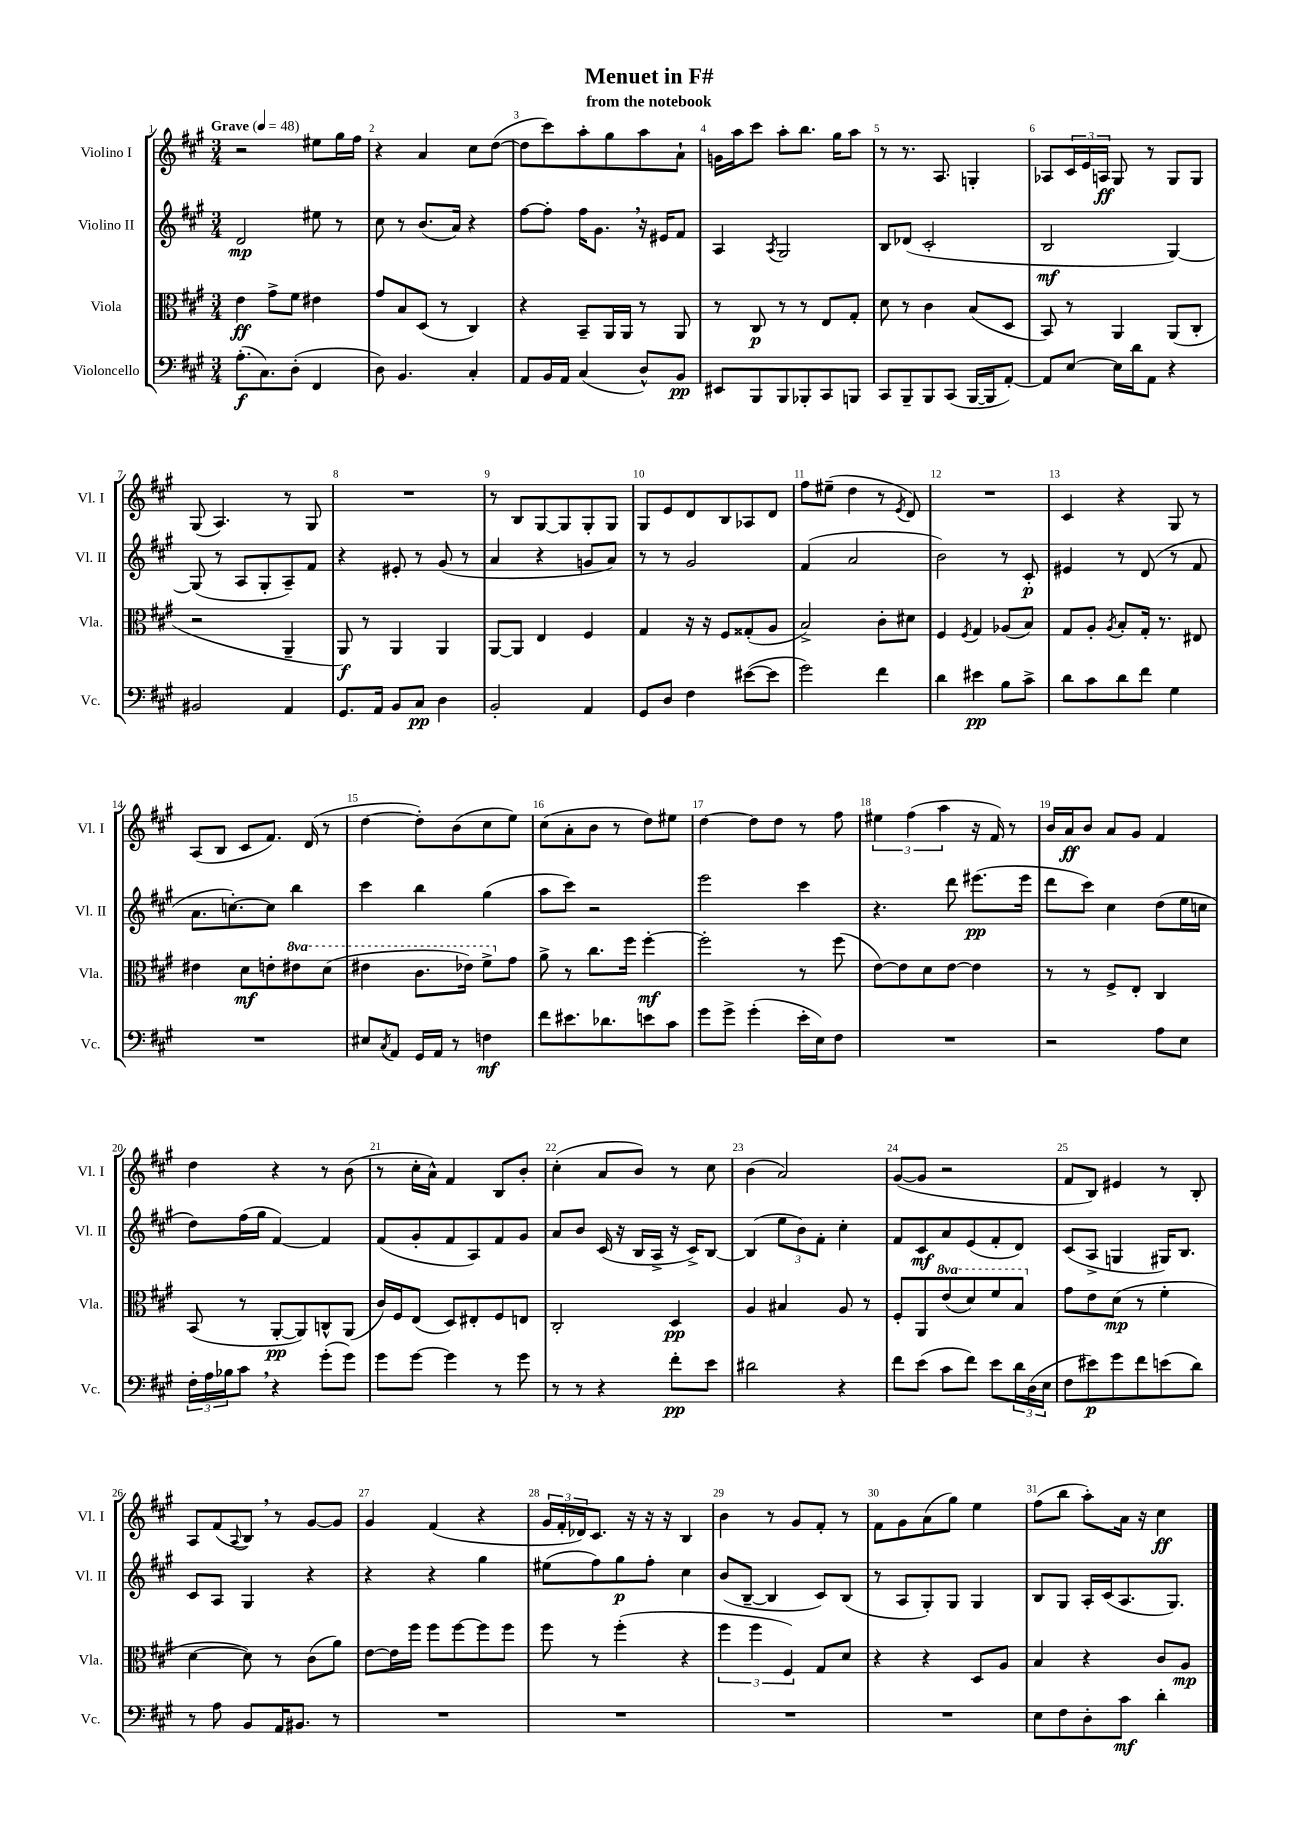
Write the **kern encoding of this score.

**kern	**kern	**kern	**kern
*staff4	*staff3	*staff2	*staff1
*clefF4	*clefC3	*clefG2	*clefG2
*k[f#c#g#]	*k[f#c#g#]	*k[f#c#g#]	*k[f#c#g#]
*M3/4	*M3/4	*M3/4	*M3/4
*MM48	*MM48	*MM48	*MM48
(8.A'\L	4e\	2d/	2r
8.C#\)	.	.	.
.	8g#^\L	.	.
(8D'\J	8f#\J	.	.
4FF#/	4e#\	8ee#\	8ee#\L
.	.	8r	16gg#\L
.	.	.	16ff#\JJ
=	=	=	=
8D\)	8g#/L	8cc#\	4r
4.BB/	8B/	8r	.
.	(8D/J	(8.b/L	4a/
.	8r	.	.
.	.	16a/Jk)	.
4C#'/	4C#/)	4r	8cc#\L
.	.	.	([8dd\J
=	=	=	=
8AA/L	4r	[8ff#\L	8dd\]L
16BB/L	.	8ff#'\]J	8ccc#\)
16AA/JJ	.	.	.
(4C#/	8BB~/L	16ff#\LK	8aa'\
.	.	8.g#\J	.
.	16AA/L	.	8gg#\
.	16AA/JJ	.	.
8D^^/L)	8r	16r	8aa\
.	.	16e#/LK	.
8BB/J	8AA/	8f#/J	8a`\J
=	=	=	=
8EE#/L	8r	4A/	16g\LL
.	.	.	16aa\J
8BBB/	8C#/	.	8ccc#\J
.	.	8qA/	.
8BBB/	8r	2G#/	8aa'\L
8BBB-'/	8r	.	8.bb\J
8CC#/	8E/L	.	.
.	.	.	16gg#\LK
8BBB/J	8G#'/J	.	8aa\J
=	=	=	=
8CC#/L	8d\	8B/L	8r
8BBB~/	8r	(8d-/J	8.r
8BBB/	4c#\	2c#'/	.
.	.	.	8.A/
(8CC#/J	.	.	.
[16BBB/LL	(8B/L	.	4G'/
16BBB/]J	.	.	.
[8AA'/J)	8D/J	.	.
=	=	=	=
8AA/]L	8BB/)	2B/	8A-/L
[8E/J	8r	.	24c#/L
.	.	.	24e/
.	.	.	24A/JJ
16E\]LL	4AA/	.	8G#/
16d\J	.	.	.
8AA\J	.	.	8r
4r	(8AA/L	[4G#/)	8G#/L
.	8C#'/J	.	8G#/J
=	=	=	=
2BB#/	2r	(8G#/]	(8G#/
.	.	8r	4.A/)
.	.	8A/L	.
.	.	8G#'/	.
4AA/	4AA~/	8A~/)	8r
.	.	8f#/J	8G#/
=	=	=	=
8.GG#/L	8AA/)	4r	2.r
.	8r	.	.
16AA/Jk	.	.	.
8BB/L	4AA/	8e#'/	.
8C#/J	.	8r	.
4D\	4AA/	(8g#/	.
.	.	8r	.
=	=	=	=
2BB'/	[8AA/L	4a/	8r
.	8AA/]J	.	8B/L
.	4E/	4r	[8G#/
.	.	.	8G#/]
4AA/	4F#/	8g/L	8G#'/
.	.	8a/J)	8G#/J
=	=	=	=
8GG#/L	4G#/	8r	8G#/L
8D/J	.	8r	8e/
4F#\	16r	2g#/	8d/
.	16r	.	.
.	8F#/L	.	8B/
([8e#\L	(8G##'/	.	8A-/
8e#\]J	8A/J	.	8d/J
=	=	=	=
2g#\)	2B^/)	(4f#/	8ff#\L
.	.	.	(8ee#~\J
.	.	2a/	4dd\
4f#\	8c#'\L	.	8r
.	.	.	8qe/
.	8d#\J	.	8d/)
=	=	=	=
4d\	4F#/	2b\)	2.r
.	8qF#/	.	.
4e#\	4G#/	.	.
8B\L	(8A-/L	8r	.
8c#^\J	8B/J)	8c#'/	.
=	=	=	=
8d\L	8G#/L	4e#/	4c#/
8c#\	8A'/J	.	.
.	8qA/	.	.
8d\	8B'/L	8r	4r
8f#\J	16G#'/Jk	(8d/	.
.	8.r	.	.
4G#\	.	8r	8G#/
.	8E#/	8f#/	8r
=	=	=	=
2.r	4e#\	8.a\L	(8A/L
.	.	.	8B/J
.	.	[8.cc'\)	.
.	8d\L	.	8c#/L
.	8e'\	8cc\]J	8.f#/J)
.	8ee#\	4bb\	.
.	.	.	(16d/
.	(8dd\J	.	8r
=	=	=	=
8E#/L	4ee#\	4ccc#\	[4dd\
8qC#/	.	.	.
8AA/J	.	.	.
16GG#/LL	8.cc#\L	4bb\	8dd'\]L)
16AA/JJ	.	.	.
8r	.	.	(8b\
.	16ee-\Jk)	.	.
4F\	8ff#^\L	(4gg#\	8cc#\
.	8g#\J	.	8ee\J)
=	=	=	=
8f#\L	8a^\	8aa\L	(8cc#\L
8.e#\	8r	8ccc#\J)	8a'\
.	8.cc#\L	2r	8b\J
8.d-\	.	.	.
.	.	.	8r
.	16ff#\Jk	.	.
8e\	[4ff#'\	.	8dd\L)
8c#\J	.	.	8ee#\J
=	=	=	=
8g#\L	2ff#'\]	2eee\	[4dd\
8g#^\J	.	.	.
(4g#'\	.	.	8dd\]L
.	.	.	8dd\J
16e'\LL	8r	4ccc#\	8r
16E\J)	.	.	.
8F#\J	(8ff#\	.	8ff#\
=	=	=	=
2.r	[8e\L)	4.r	6ee#\
.	8e\]	.	.
.	.	.	(6ff#\
.	8d\	.	.
.	.	.	6aa\
.	[8e\J	8ddd\	.
.	4e\]	(8.eee#\L	16r
.	.	.	16f#/)
.	.	.	8r
.	.	16eee#\Jk	.
=	=	=	=
2r	8r	8ddd\L	16b/LL
.	.	.	16a/J
.	8r	8ccc#\J)	8b/J
.	8F#^/L	4cc#\	8a/L
.	8E'/J	.	8g#/J
8A\L	4C#/	(8dd\L	4f#/
8E\J	.	16ee\L	.
.	.	16cc\JJ	.
=	=	=	=
24F#'\LL	(8BB/	8dd\L)	4dd\
24A\	.	.	.
24B-\J	.	.	.
8c#\J	8r	(16ff#\L	.
.	.	16gg#\JJ	.
4r	[8AA'/L	[4f#/)	4r
.	8AA/])	.	.
(8g#'\L	8C^^/	4f#/]	8r
8g#\J)	(8AA/J	.	(8b\
=	=	=	=
8g#\L	16c#/LL)	(8f#/L	8r
.	16F#/J	.	.
[8g#\J	(8E/J	8g#'/	16cc#'\LL
.	.	.	16a^^\JJ)
4g#\]	8D/L)	8f#/	4f#/
.	8E#'/	8A/)	.
8r	8F#/	8f#/	8B/L
8g#\	8E/J	8g#/J	8b'/J
=	=	=	=
8r	2C#'/	8a/L	(4cc#'\
8r	.	8b/J	.
4r	.	(16c#/	8a/L
.	.	16r	.
.	.	16B/LL	8b/J)
.	.	16A^/JJ	.
8f#'\L	4D/	16r	8r
.	.	16c#^/LK)	.
8e\J	.	[8B/J	8cc#\
=	=	=	=
2d#\	4A/	(4B/]	(4b\
.	4B#/	12ee\L	2a/)
.	.	12b\)	.
.	.	12f#'\J	.
4r	8A/	4cc#'\	.
.	8r	.	.
=	=	=	=
8f#\L	8F#'/L	8f#/L	([8g#/L
(8e\J	8AA/	8c#/	8g#/]J
8c#\L	(8ee/	8a/	2r
8f#\J)	8dd/)	(8e/	.
8e\L	8ff#/	8f#'/	.
24d\L	8b/J	8d/J)	.
(24D\	.	.	.
24E\JJ	.	.	.
=	=	=	=
8F#\L	8g#\L	(8c#/L	8f#/L
8e#\)	8e\	8A^/J	8B/J)
8g#\	(8d\J	4G/	4e#/
8f#\	8r	.	.
(8e\	4f#'\	16G#/LK)	8r
.	.	8.B/J	.
8d\J)	.	.	8B'/
=	=	=	=
8r	[4d\	8c#/L	8A/L
8A\	.	8A/J	(8f#/
.	.	.	8qqA/
8BB/L	8d\])	4G#/	8B/J)
16AA/K	8r	.	8r
8.BB#/J	.	.	.
.	(8c#\L	4r	[8g#/L
8r	8a\J)	.	8g#/]J
=	=	=	=
2.r	[8e\L	4r	4g#/
.	16e\]L	.	.
.	16ff#\JJ	.	.
.	8ff#\L	4r	(4f#/
.	[8ff#\	.	.
.	8ff#\]	4gg#\	4r
.	8ff#\J	.	.
=	=	=	=
2.r	8ff#\	(8ee#\L	24g#/LL
.	.	.	24f#'/
.	.	.	24d-/J)
.	8r	8ff#\)	8.c#/J
.	(4ff#'\	8gg#\	.
.	.	.	16r
.	.	8ff#'\J	16r
.	.	.	16r
.	4r	4cc#\	4B/
=	=	=	=
2.r	6ff#\	(8b/L	4b\
.	.	[8B~/J	.
.	6ff#\	.	.
.	.	4B/]	8r
.	6F#/)	.	.
.	.	.	8g#/L
.	8G#/L	8c#/L)	8f#'/J
.	8d/J	(8B/J	8r
=	=	=	=
2.r	4r	8r	8f#\L
.	.	8A/L	8g#\
.	4r	8G#'/)	(8a\
.	.	8G#/J	8gg#\J)
.	8D/L	4G#/	4ee\
.	8A/J	.	.
=	=	=	=
8E\L	4B/	8B/L	(8ff#\L
8F#\	.	8G#/J	8bb\J
8D'\	4r	16A'/LL	8aa'\L)
.	.	(16c#/J	.
8c#\J	.	8.A/	16a\Jk
.	.	.	16r
4d'\	8c#/L	.	4cc#\
.	.	8.G#/J)	.
.	8A/J	.	.
==	==	==	==
*-	*-	*-	*-
